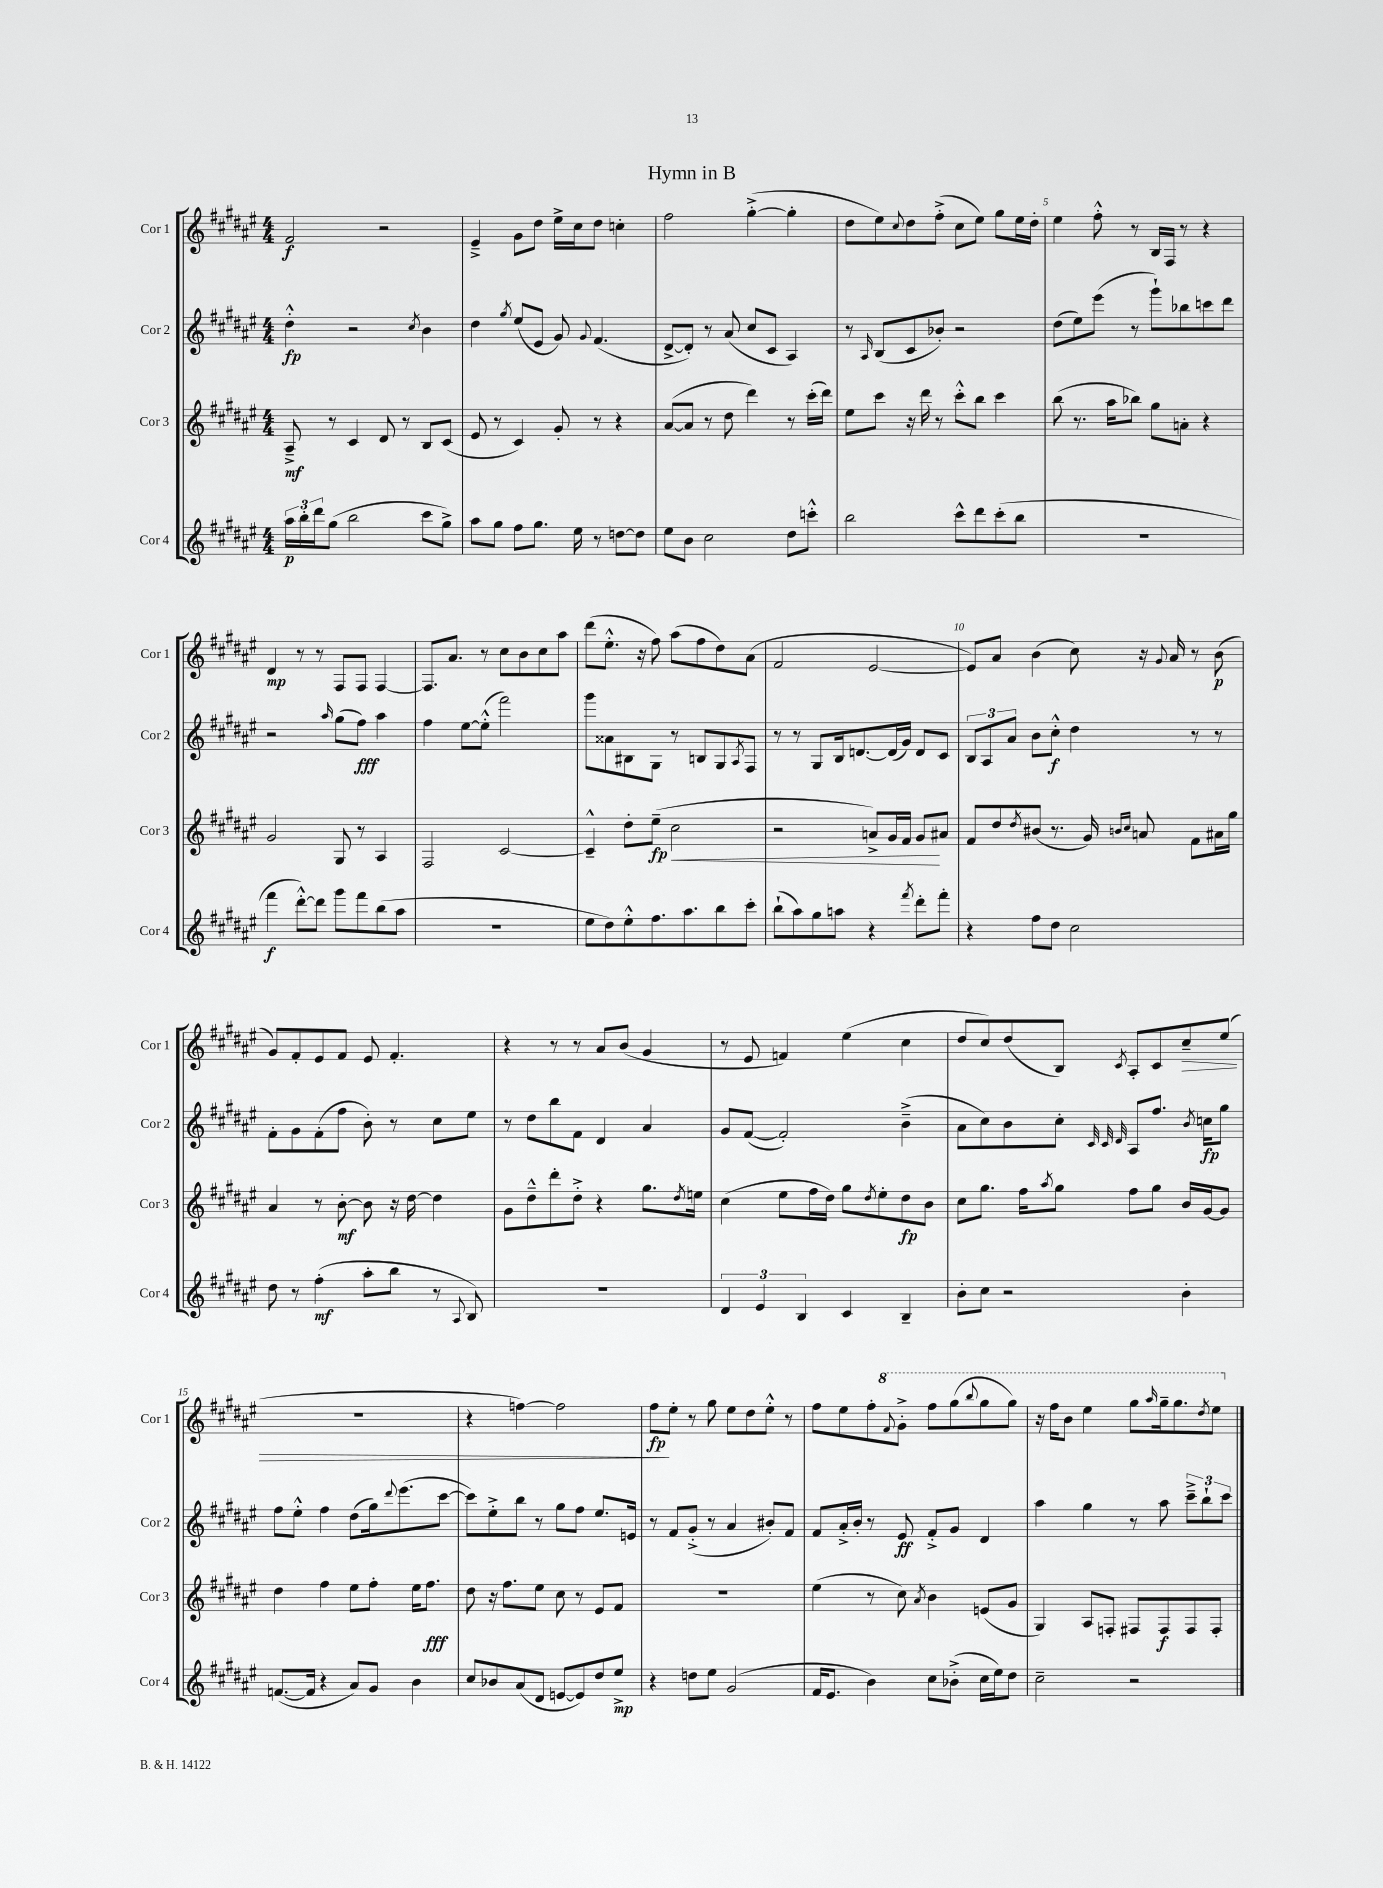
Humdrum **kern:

**kern	**kern	**kern	**kern
*staff4	*staff3	*staff2	*staff1
*clefG2	*clefG2	*clefG2	*clefG2
*k[f#c#g#d#a#e#]	*k[f#c#g#d#a#e#]	*k[f#c#g#d#a#e#]	*k[f#c#g#d#a#e#]
*M4/4	*M4/4	*M4/4	*M4/4
24aa#	8A#~^	4dd#'^^	2f#
24bb'	.	.	.
24ddd#	.	.	.
(8gg#	8r	.	.
2bb	4c#	2r	.
.	8d#	.	2r
.	8r	.	.
.	.	8qcc#	.
8ccc#	8B	4b	.
8gg#^)	(8c#	.	.
=	=	=	=
8aa#	8e#	4dd#	4e#~^
8gg#	8r	.	.
.	.	8qgg#	.
8ff#	4c#)	(8ee#	8g#
8.gg#	.	8e#	8dd#
.	8g#'	8g#)	16ee#^
16ee#	.	.	16cc#
.	.	8qqg#	.
8r	8r	(4.f#	8dd#
[8dd	4r	.	4cc'
8dd]	.	.	.
=	=	=	=
8ee#	([8a#	[8d#^	2ff#
8b	8a#]	8d#'])	.
2cc#	8r	8r	.
.	8dd#	(8a#	.
.	4ddd#)	8cc#	([4gg#'^
.	.	8c#	.
8dd#	8r	4A#)	4gg#']
8ccc'^^	(16ccc#'	.	.
.	16ddd#)	.	.
=	=	=	=
2bb	8ee#	8r	8dd#
.	.	16qqA#	.
.	8ccc#	(8B	8ee#)
.	.	.	8qqcc#
.	16r	8c#	8dd#
.	16ddd#	.	.
.	8r	8b-')	(8ff#'^
8ccc#^^	8ccc#'^^	2r	8cc#
8ddd#	8bb	.	8ee#)
(8ccc#'	4ccc#	.	8gg#
8bb	.	.	16ee#
.	.	.	16dd#'
=	=	=	=
1r	(8bb	(8dd#	4ee#
.	8.r	8ee#)	.
.	.	(8eee#	8ff#'^^
.	16aa#	.	.
.	8bb-)	8r	8r
.	8gg#	8ggg#`)	16B
.	.	.	16F#
.	8a'	8bb-	8r
.	4r	8ccc	4r
.	.	8ddd#	.
=	=	=	=
4fff#	2g#	2r	4d#
[8ddd#'^^)	.	.	8r
8ddd#]	.	.	8r
.	.	16qqaa#	.
8ggg#	8G#	(8gg#	8F#
8fff#	8r	8ff#)	8F#
(8bb	4A#	4aa#	[4F#
8aa#	.	.	.
=	=	=	=
1r	2F#	4ff#	8.F#]
.	.	.	8.a#
.	.	[8ee#	.
.	.	(8ee#'^^]	8r
.	[2c#	2fff#)	8cc#
.	.	.	8b
.	.	.	8cc#
.	.	.	8aa#
=	=	=	=
8ee#	4c#~^^]	8ggg#	(8ddd#
8dd#)	.	8a##	8.ee#'^^
8ee#'^^	8dd#'	8B#	.
.	.	.	16r
8.ff#	(8ee#~	8G#	8ff#)
.	2cc#	8r	(8aa#
8.aa#	.	.	.
.	.	8B	8ff#
8bb	.	8G#	8dd#)
.	.	8qA#	.
8ccc#'	.	8F#	(8a#
=	=	=	=
(8bb`	2r	8r	2f#
8aa#)	.	8r	.
8gg#	.	8G#	.
8aa	.	16B	.
.	.	[8.d	.
4r	8a^)	.	[2e#
.	16g#	(16d]	.
.	16f#	16g#)	.
8qfff#	.	.	.
8ddd#'	8g#	8d	.
8fff#'	8a#	8c#	.
=	=	=	=
4r	8f#	12B	8e#])
.	.	12A#	.
.	8dd#	.	8a#
.	.	12a#	.
.	8qdd#	.	.
8ff#	(8b#	8b	(4b
8dd#	8.r	8cc#'^^	.
2cc#	.	4dd#	8cc#)
.	16g#)	.	.
.	16qqb	.	.
.	16qqcc#	.	.
.	8a	.	16r
.	.	.	8qqg#
.	.	.	16a#
.	8f#	8r	8r
.	16a#	8r	(8b
.	16gg#	.	.
=	=	=	=
8dd#	4a#	8f#'	8g#)
8r	.	8g#	8f#'
(4ff#'	8r	(8f#'	8e#
.	[8b'	8ff#	8f#
8aa#'	8b]	8b')	8e#
8bb	16r	8r	4.f#'
.	[16dd#	.	.
8r	4dd#]	8cc#	.
8qqA#	.	.	.
8B)	.	8ee#	.
=	=	=	=
1r	8g#	8r	4r
.	8dd#~^^	8dd#	.
.	8ddd#'	8bb	8r
.	8dd#'^	8f#	8r
.	4r	4d#	8a#
.	.	.	(8b
.	8.gg#	4a#	4g#
.	8qdd#	.	.
.	16ee	.	.
=	=	=	=
6d#	(4cc#	8g#	8r
.	.	([8f#	8e#
6e#	.	.	.
.	8ee#	2f#'])	4f)
6B	.	.	.
.	16ff#	.	.
.	16dd#)	.	.
4c#	8gg#	.	(4ee#
.	8qdd#	.	.
.	8ee#'	.	.
4B~	8dd#	(4b~^	4cc#
.	8b	.	.
=	=	=	=
8b'	8cc#	8a#	8dd#
8cc#	8.gg#	8cc#)	8cc#)
2r	.	8b	(8dd#
.	16ff#	.	.
.	8qaa#	.	.
.	8gg#	8cc#'	8B)
.	.	32qqc#	.
.	.	32qqc#	.
.	.	32qqd#	8qc#
.	8ff#	8A#	8A#'
.	8gg#	8.ff#	8c#
4b'	16b	.	8cc#~
.	.	8qb	.
.	[16g#	16cc	.
.	8g#]	8gg#	(8ee#
=	=	=	=
([8.f	4dd#	8ff#	1r
.	.	8ee#'^^	.
16f]	.	.	.
4r	4ff#	4ff#	.
8a#)	8ee#	(8dd#	.
8g#	8ff#'	16gg#)	.
.	.	8qqddd#	.
.	.	(8.eee#	.
4b	16ee#	.	.
.	8.ff#	.	.
.	.	[8ccc#	.
=	=	=	=
8cc#	8dd#	8ccc#])	4r
8b-	16r	8ee#'^	.
.	8.ff#	.	.
(8a#	.	8bb	[4ff)
8d#	8ee#	8r	.
[8e	8cc#	8gg#	2ff]
8e])	8r	8ff#	.
8dd#	8e#	8.ee#	.
8ee#^	8f#	.	.
.	.	16e	.
=	=	=	=
4r	1r	8r	8ff#
.	.	8f#	8ee#'
8dd	.	(8g#'^	8r
8ee#	.	8r	8gg#
(2g#	.	4a#	8ee#
.	.	.	8dd#
.	.	8b#')	8ee#'^^
.	.	8f#	8r
=	=	=	=
16f#	(4ee#	8f#	8ff#
8.e#	.	.	.
.	.	16a#'^	8ee#
.	.	16b'	.
4b)	8r	8r	8ff#'
.	.	.	8qqff#
.	8cc#)	8e#	8gg#'^
.	8qa#	.	.
8cc#	4b	8f#'^	8fff#
(8b-'^	.	8g#	(8ggg#
.	.	.	8qqbbb
16cc#	(8e	4d#	8ggg#
16ee#)	.	.	.
8dd#	8g#	.	8ggg#)
=	=	=	=
2cc#~	4G#)	4aa#	16r
.	.	.	16fff#
.	.	.	8bb
.	8A#	4gg#	4eee#
.	8F'	.	.
2r	8F#	8r	8ggg#
.	.	.	16qqaaa#
.	8F#	8aa#	16ggg#~
.	.	.	8.ggg#
.	8F#	12ccc#~^	.
.	.	12bb`	.
.	.	.	8qddd#
.	8F#'	.	8eee#
.	.	12ccc#	.
==	==	==	==
*-	*-	*-	*-
